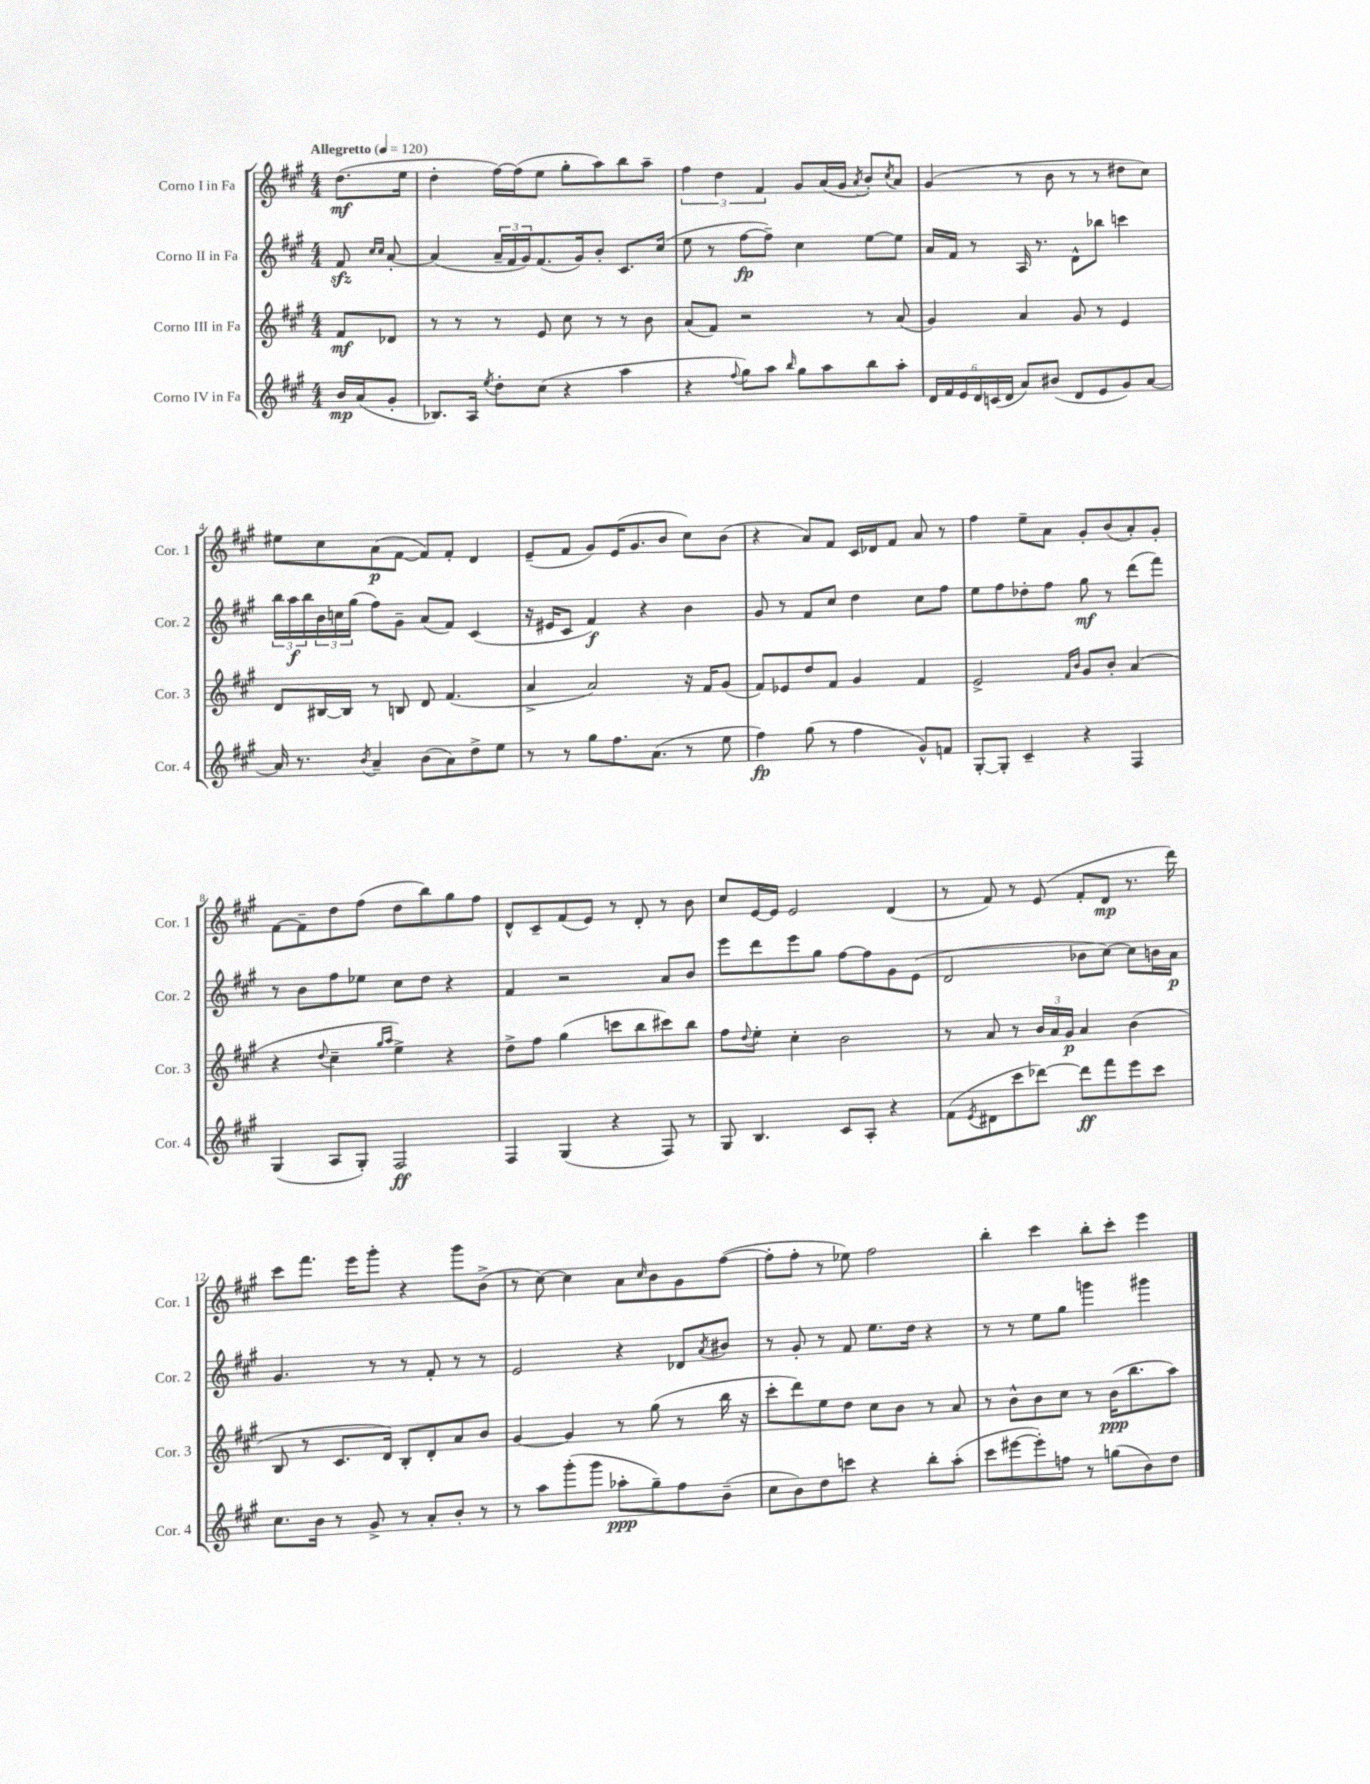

**kern	**dynam	**kern	**dynam	**kern	**dynam	**kern	**dynam
*part4	*part4	*part3	*part3	*part2	*part2	*part1	*part1
*staff4	*staff4	*staff3	*staff3	*staff2	*staff2	*staff1	*staff1
*I"Corno IV in Fa	*	*I"Corno III in Fa	*	*I"Corno II in Fa	*	*I"Corno I in Fa	*
*I'Cor. 4	*	*I'Cor. 3	*	*I'Cor. 2	*	*I'Cor. 1	*
*clefG2	*	*clefG2	*	*clefG2	*	*clefG2	*
*k[f#c#g#]	*	*k[f#c#g#]	*	*k[f#c#g#]	*	*k[f#c#g#]	*
*M4/4	*	*M4/4	*	*M4/4	*	*M4/4	*
*MM120	*	*MM120	*	*MM120	*	*MM120	*
=	=	=	=	=	=	=	=
!	!	!	!	!	!	!LO:TX:a:B:t=Allegretto	!
16b/LL	mp	8f#/L	mf	8f#zz/	.	(8.dd\L	mf
(16a/J	.	.	.	.	.	.	.
.	.	.	.	16qqcc#/LL	.	.	.
.	.	.	.	16qqcc#/JJ	.	.	.
8g#'/J	.	8d-X/J	.	[8a'/	.	.	.
.	.	.	.	.	.	16ee\Jk	.
=1	=1	=1	=1	=1	=1	=1	=1
8.B-X/L)	.	8r	.	(4a/]	.	4dd'\	.
.	.	8r	.	.	.	.	.
16A/Jk	.	.	.	.	.	.	.
8qee/	.	.	.	.	.	.	.
8dd'\L	.	8r	.	24a~/LL	.	[16ff#\LL)	.
.	.	.	.	24f#/	.	.	.
.	.	.	.	.	.	(16ff#\J]	.
.	.	.	.	24g#/J)	.	.	.
(8cc#\J	.	8e/	.	(8.f#/	.	8ee\J	.
4r	.	8cc#\	.	.	.	8gg#'\L	.
.	.	.	.	16g#/k)	.	.	.
.	.	8r	.	8b'/J	.	8aa\)	.
4aa\	.	8r	.	8.c#/L	.	8bb\	.
.	.	8b\	.	.	.	8aa~\J	.
.	.	.	.	(16cc#/Jk	.	.	.
=2	=2	=2	=2	=2	=2	=2	=2
4r	.	(8a/L	.	8ee\	.	6ff#\	.
.	.	8f#/J)	.	8r	.	.	.
.	.	.	.	.	.	6dd\	.
8qqff#/	.	.	.	.	.	.	.
8gg#\L)	.	2r	.	[8ff#\L	fp	.	.
.	.	.	.	.	.	6f#/	.
8aa\J	.	.	.	8ff#~\J])	.	.	.
16qqbb/	.	.	.	.	.	.	.
8gg#\L	.	.	.	4cc#\	.	8g#/L	.
8aa\	.	.	.	.	.	(16a/L	.
.	.	.	.	.	.	16g#/JJ	.
.	.	.	.	.	.	8qa/	.
8bb\	.	8r	.	[8ee\L	.	8b'/L)	.
.	.	.	.	.	.	8qcc#/	.
8aa'\J	.	(8a/	.	8ee\J]	.	8a/J	.
=3	=3	=3	=3	=3	=3	=3	=3
24d/LL	.	4g#/)	.	16a/LL	.	(4g#/	.
24f#/	.	.	.	.	.	.	.
.	.	.	.	16f#/JJ	.	.	.
24e/	.	.	.	.	.	.	.
24d/	.	.	.	8r	.	.	.
(24cn/	.	.	.	.	.	.	.
24d/JJ	.	.	.	.	.	.	.
8a/L)	.	4a/	.	16A/	.	8r	.
.	.	.	.	8.r	.	.	.
(8b#X/J	.	.	.	.	.	8b\	.
8d/L	.	8g#/	.	8d^^\L	.	8r	.
8e/	.	8r	.	8bb-X\J	.	8r	.
8g#/)	.	4e/	.	4cccn\	.	8dd#X\L	.
[8a/J	.	.	.	.	.	8cc#\J)	.
!!LO:LB:g=z
=4	=4	=4	=4	=4	=4	=4	=4
16a/]	.	8d/L	.	24bb\LL	.	8ee#X\L	.
.	.	.	.	24aa\	f	.	.
8.r	.	.	.	.	.	.	.
.	.	.	.	24bb\	.	.	.
.	.	[16B#X/L	.	24b\	.	8cc#\	.
.	.	.	.	24ccn\	.	.	.
.	.	16B#/JJ]	.	.	.	.	.
.	.	.	.	(24gg#\JJ	.	.	.
8qb/	.	.	.	.	.	.	.
4a~/	.	8r	.	8ff#\L)	.	(8a\	p
.	.	8Bn/	.	8g#~\J	.	[8f#\J	.
(8b\L	.	8d/	.	(8a/L	.	8f#/L])	.
8a\)	.	(4.f#/	.	8f#/J)	.	8f#'/J	.
8dd^\	.	.	.	(4c#/	.	4d/	.
8ee\J	.	.	.	.	.	.	.
=5	=5	=5	=5	=5	=5	=5	=5
8r	.	4a^/	.	16r	.	(8e~/L	.
.	.	.	.	16e#X/KL	.	.	.
8r	.	.	.	8c#/J	.	8f#/J	.
8gg#\L	.	2a/)	.	4f#/)	f	8g#/L)	.
8.ff#\	.	.	.	.	.	(16e/K	.
.	.	.	.	.	.	8.g#/	.
.	.	.	.	4r	.	.	.
(8.a\J	.	.	.	.	.	.	.
.	.	.	.	.	.	8b/J	.
8r	.	16r	.	4b\	.	8cc#\L)	.
.	.	16f#/KL	.	.	.	.	.
8ee\	.	(8g#/J	.	.	.	(8b\J	.
=6	=6	=6	=6	=6	=6	=6	=6
4ff#\)	fp	8f#/L)	.	8g#/	.	4r	.
.	.	8e-X/	.	8r	.	.	.
(8gg#\	.	8dd/	.	8f#/L	.	8a/L)	.
8r	.	8f#/J	.	8cc#/J	.	8f#/J	.
4ff#\	.	4g#/	.	4dd\	.	16c#/LL	.
.	.	.	.	.	.	16d-X/J	.
.	.	.	.	.	.	8f#/J	.
8g#^^/L)	.	4f#/	.	8cc#\L	.	8a/	.
8fn/J	.	.	.	8ff#\J	.	8r	.
=7	=7	=7	=7	=7	=7	=7	=7
[8G#'/L	.	2e^/	.	8ee\L	.	4ff#\	.
8G#'/J]	.	.	.	8ff#\	.	.	.
4c#~/	.	.	.	8dd-X'\	.	8ee~\L	.
.	.	.	.	8ff#\J	.	8a\J	.
.	.	16qqf#/LL	.	.	.	.	.
.	.	16qqb/JJ	.	.	.	.	.
4r	.	8g#/L	.	8gg#\	mf	8g#'/L	.
.	.	8b'/J	.	8r	.	(8b/	.
4F#/	.	(4a/	.	(8ddd\L	.	8a'/)	.
.	.	.	.	8fff#\J)	.	8g#'/J	.
!!LO:LB:g=z
=8	=8	=8	=8	=8	=8	=8	=8
(4G#/	.	4r	.	8r	.	[8f#\L	.
.	.	.	.	8b\L	.	8f#~\]	.
.	.	8qqdd/	.	.	.	.	.
8A/L	.	4cc#~\	.	8ff#\	.	8dd\	.
8G#'/J)	.	.	.	8ee-X\J	.	(8ff#\J	.
.	.	16qqgg#/LL	.	.	.	.	.
.	.	16qqaa/JJ	.	.	.	.	.
2F#/	ff	4ee^\)	.	8cc#\L	.	8dd\L	.
.	.	.	.	8dd\J	.	8bb\)	.
.	.	4r	.	4r	.	8gg#\	.
.	.	.	.	.	.	8ff#\J	.
=9	=9	=9	=9	=9	=9	=9	=9
4F#/	.	8dd^\L	.	4f#/	.	8d^^/L	.
.	.	8ff#\J	.	.	.	8c#~/	.
(4G#/	.	(4gg#\	.	2r	.	(8f#/	.
.	.	.	.	.	.	8e/J)	.
4r	.	8cccn\L	.	.	.	8r	.
.	.	8bb\	.	.	.	8d'/	.
8F#/)	.	8ccc#X\)	.	8a/L	.	8r	.
8r	.	8bb\J	.	8b/J	.	8b\	.
=10	=10	=10	=10	=10	=10	=10	=10
8G#/	.	8ff#\L	.	8eee\L	.	8cc#/L	.
.	.	8qqdd/	.	.	.	.	.
4.B/	.	8ee'\J	.	8ddd\	.	[16e/L	.
.	.	.	.	.	.	16e/JJ]	.
.	.	4cc#'\	.	8eee\	.	2e/	.
.	.	.	.	8gg#\J	.	.	.
8c#/L	.	2b\	.	[8ff#\L	.	.	.
8A'/J	.	.	.	8ff#\]	.	.	.
4r	.	.	.	8g#\	.	(4d/	.
.	.	.	.	(8e\J	.	.	.
=11	=11	=11	=11	=11	=11	=11	=11
(8f#\L	.	8r	.	2d/	.	8r	.
8qe/	.	.	.	.	.	.	.
8d#X\	.	8a/	.	.	.	8f#/)	.
8ccc#\	.	8r	.	.	.	8r	.
[8ddd-X\J)	.	24b/LL	.	.	.	(8e/	.
.	.	24a/	.	.	.	.	.
.	.	24g#/JJ	p	.	.	.	.
8ddd-\L]	ff	4a/	.	8b-X\L	.	8f#'/L	.
8fff#\	.	.	.	[8cc#\J)	.	8d/J	mp
8eee\	.	(4b\	.	8cc#\L]	.	8.r	.
8ccc#\J	.	.	.	16bn\L	.	.	.
.	.	.	.	16a\JJ	p	16ddd\)	.
!!LO:LB:g=z
=12	=12	=12	=12	=12	=12	=12	=12
8.cc#\L	.	8B/	.	4.g#/	.	8ccc#\L	.
.	.	8r	.	.	.	8.fff#\J	.
16b\Jk	.	.	.	.	.	.	.
8r	.	8.c#/L	.	.	.	.	.
.	.	.	.	.	.	16eee\KL	.
8g#^/	.	.	.	8r	.	8ggg#'\J	.
.	.	16d/Jk)	.	.	.	.	.
8r	.	8B'/L	.	8r	.	4r	.
8a'/L	.	8d'/	.	8f#'/	.	.	.
8b'/J	.	8a/	.	8r	.	8ggg#\L	.
8r	.	8b/J	.	8r	.	(8b^\J	.
=13	=13	=13	=13	=13	=13	=13	=13
8r	.	[4g#/	.	2e/	.	8r	.
8aa\L	.	.	.	.	.	[8cc#\)	.
(8ggg#'\	.	4g#/]	.	.	.	4cc#\]	.
8ggg#\J	.	.	.	.	.	.	.
8aa-X'\L	ppp	8r	.	4r	.	8a\L	.
.	.	.	.	.	.	16qqcc#/	.
8gg#~\)	.	(8gg#\	.	.	.	8b\	.
8ff#\	.	8r	.	8d-X/L	.	8g#\	.
.	.	.	.	8qa/	.	.	.
(8b~\J	.	16bb\	.	8b#X/J	.	([8ff#\J	.
.	.	16r	.	.	.	.	.
=14	=14	=14	=14	=14	=14	=14	=14
8cc#\L	.	8ccc#'\L	.	8r	.	8ff#'\L]	.
8b\)	.	8ddd\)	.	8g#'/	.	8ff#'\J	.
8dd\	.	8ee\	.	8r	.	8r	.
8cccn\J	.	8dd\J	.	8f#/	.	8ee-X\)	.
4r	.	8cc#\L	.	8.ee\L	.	2ff#\	.
.	.	8b\J	.	.	.	.	.
.	.	.	.	16dd\Jk	.	.	.
8bb'\L	.	8r	.	4r	.	.	.
(8aa'\J	.	8a/	.	.	.	.	.
=15	=15	=15	=15	=15	=15	=15	=15
8ccc#\L	.	8r	.	8r	.	4bb'\	.
[8eee#X\	.	8b^^\L	.	8r	.	.	.
8eee#'\])	.	8b\	.	8ee\L	.	4ccc#\	.
8ffn\J	.	8cc#\J	.	8gg#\J	.	.	.
8r	.	8r	.	4gggn\	.	8bb'\L	.
(8ggn\L	.	(16b\KL	ppp	.	.	8ccc#'\J	.
.	.	8.bb\	.	.	.	.	.
8b\)	.	.	.	4ggg#X\	.	4eee\	.
8dd\J	.	8aa\J)	.	.	.	.	.
==	==	==	==	==	==	==	==
*-	*-	*-	*-	*-	*-	*-	*-
